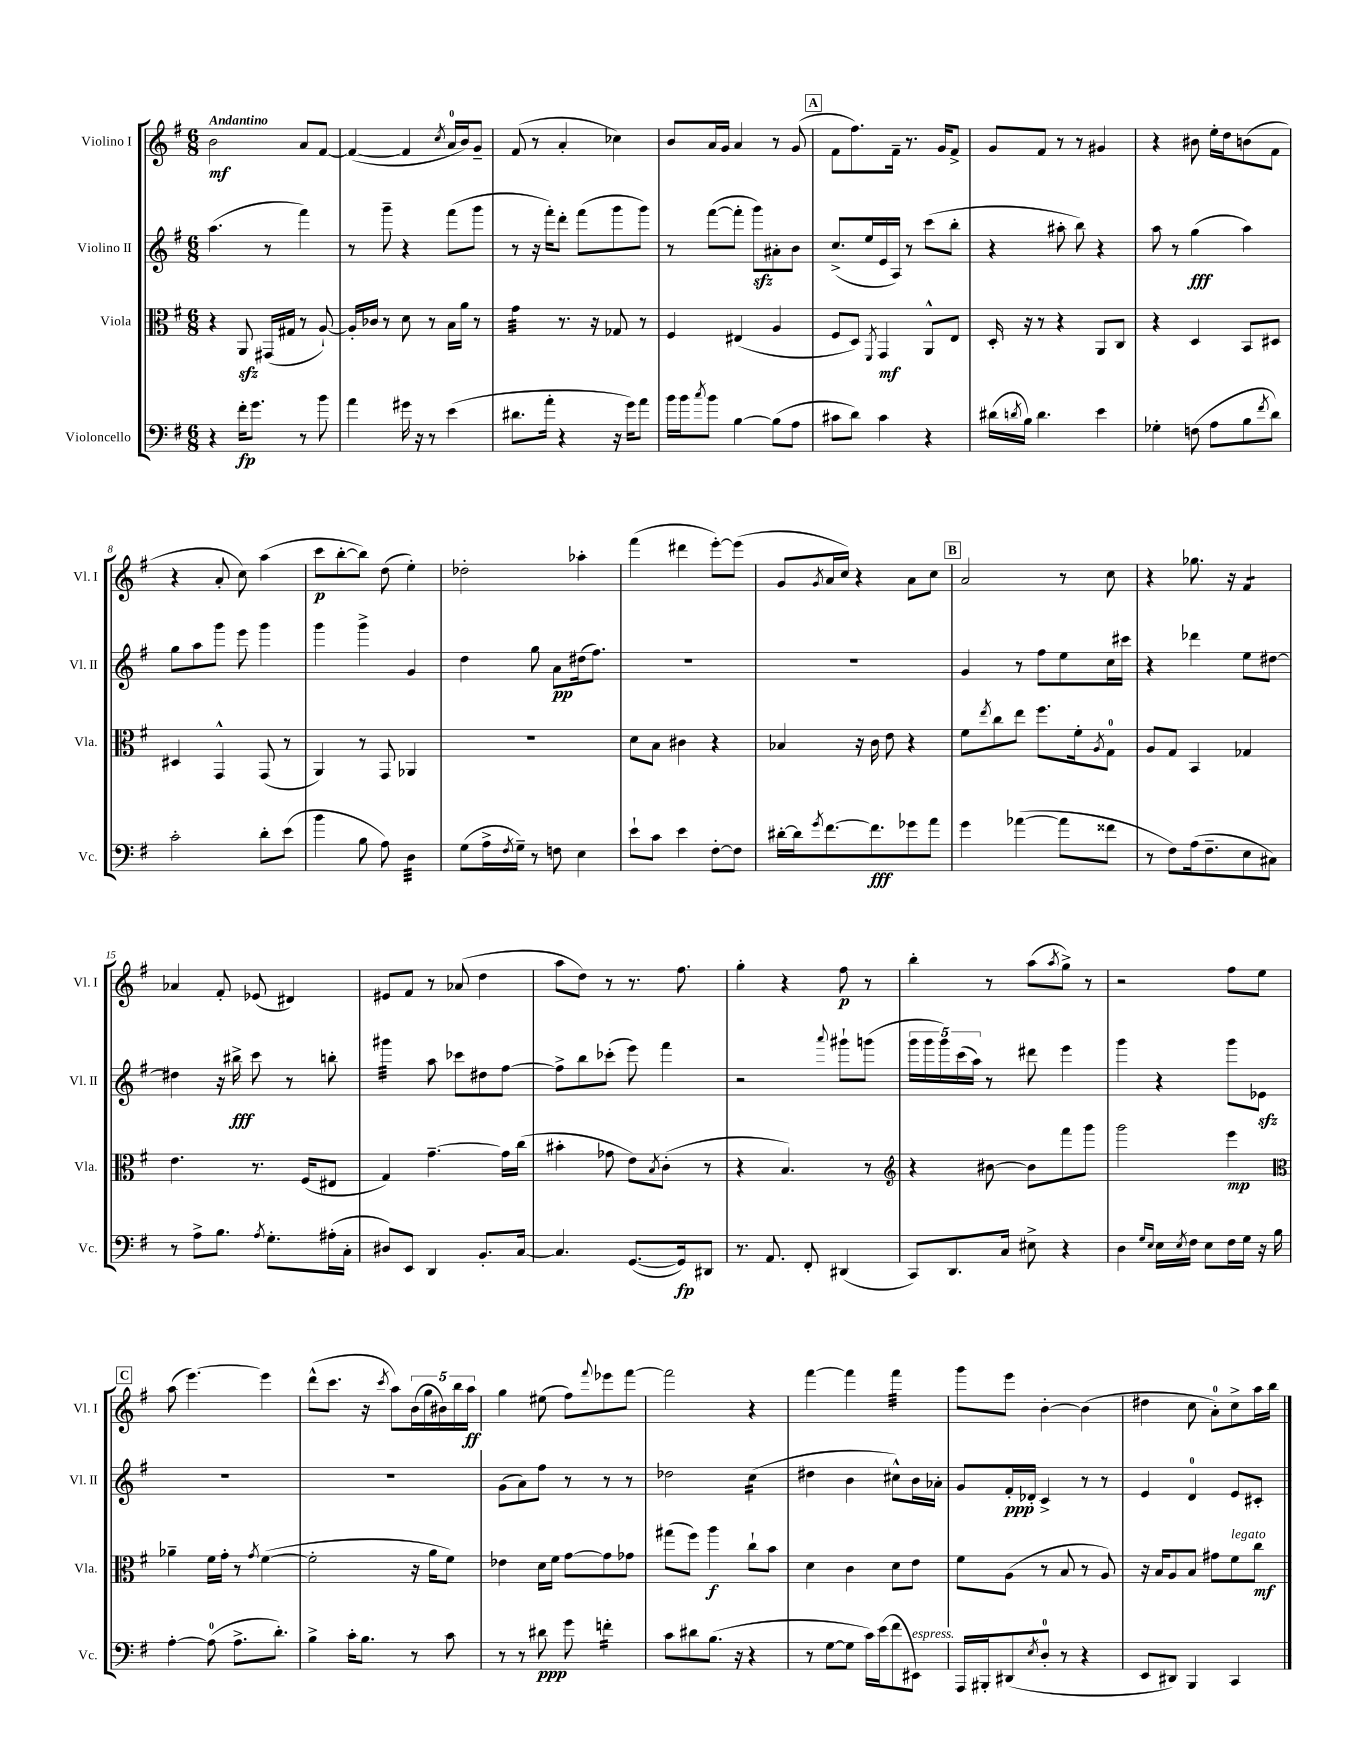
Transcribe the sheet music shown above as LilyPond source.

<<
\new StaffGroup <<
\new Staff = "s0" \with { instrumentName = "Violino I" shortInstrumentName = "Vl. I" } {
    \clef treble \key g \major \numericTimeSignature \time 6/8 \tempo "Andantino"
    b'2\mf a'8 fis'8~ |
    fis'4~( fis'4 \acciaccatura { c''8 } a'16-0 b'16) g'8-- |
    fis'8( r8 a'4-. ces''4) |
    b'8 a'16 g'16 a'4 r8 g'8( |
    \mark \markup { \box "A" } fis'8 fis''8.) fis'16-- r8. g'16 fis'8-> |
    g'8 fis'8 r8 r8 gis'4 |
    r4 bis'8 e''16-. d''16 b'8( fis'8 |
    r4 a'8-. c''8) a''4( |
    c'''8\p b''8~-. b''8) d''8( e''4-.) |
    des''2-. aes''4-. |
    fis'''4( dis'''4 e'''8~-.) e'''8( |
    g'8 \acciaccatura { g'8 } a'16 c''16) r4 a'8 c''8 |
    \mark \markup { \box "B" } a'2 r8 c''8 |
    r4 ges''8. r16 fis'4:8 |
    aes'4 fis'8-. ees'8( dis'4) |
    eis'8 fis'8 r8 aes'8( d''4 |
    a''8 d''8) r8 r8. fis''8. |
    g''4-. r4 fis''8\p r8 |
    b''4-. r8 a''8( \acciaccatura { a''8 } g''8->) r8 |
    r2 fis''8 e''8 |
    \mark \markup { \box "C" } a''8( e'''4.~) e'''4 |
    d'''8-^( c'''8. r16 \acciaccatura { c'''8 } a''8) \tuplet 5/4 { b'16( g''16 bis'16) b''16 a''16\ff } |
    g''4 eis''8( fis''8) \appoggiatura { fis'''8 } ees'''8 fis'''8~ |
    fis'''2 r4 |
    fis'''4~ fis'''4 fis'''4:32 |
    g'''8 e'''8 b'4~-. b'4( |
    dis''4 c''8 a'8-0-.) c''8-> a''16 b''16 \bar "|." |
}
\new Staff = "s1" \with { instrumentName = "Violino II" shortInstrumentName = "Vl. II" } {
    \clef treble \key g \major \numericTimeSignature \time 6/8
    a''4.( r8 fis'''4) |
    r8 g'''8-- r4 fis'''8( g'''8 |
    r8 r16 fis'''16-.) d'''8-. fis'''8( g'''8 g'''8) |
    r8 fis'''8~( fis'''8-. g'''8\sfz) ais'8-. b'8 |
    \mark \markup { \box "A" } c''8.->( e''16 e'16 a16) r8 c'''8( b''8-. |
    r4 ais''8-. b''8) r4 |
    a''8 r8 g''4\fff( a''4) |
    g''8 a''8 g'''8 e'''8 g'''4 |
    g'''4 g'''4-> g'4 |
    d''4 g''8 a'8\pp dis''16( fis''8.) |
    R2. |
    R2. |
    \mark \markup { \box "B" } g'4 r8 fis''8 e''8 c''16 cis'''16 |
    r4 des'''4 e''8 dis''8~ |
    dis''4 r16 bis''16->\fff c'''8 r8 b''8-. |
    gis'''4:32 a''8 ces'''8 dis''8 fis''8~ |
    fis''8-> b''8 ces'''8-.( e'''8) fis'''4 |
    r2 \appoggiatura { a'''8 } gis'''8-! g'''8( |
    \tuplet 5/4 { g'''16 g'''16 g'''16) c'''16( a''16) } r8 dis'''8 e'''4 |
    g'''4 r4 g'''8 ees'8\sfz |
    \mark \markup { \box "C" } R2. |
    R2. |
    g'8( a'8) fis''8 r8 r8 r8 |
    des''2 c''4:16( |
    dis''4 b'4 cis''8-^) b'16 aes'16-. |
    g'8 fis'16-.\ppp des'16-. c'4-> r8 r8 |
    e'4 d'4-0 e'8 cis'8-. \bar "|." |
}
\new Staff = "s2" \with { instrumentName = "Viola" shortInstrumentName = "Vla." } {
    \clef alto \key g \major \numericTimeSignature \time 6/8
    r4 a,8\sfz gis,16( gis16 r8 a8~-!) |
    a16-. ces'16 r8 d'8 r8 b16 a'16 r8 |
    g'4:32 r8. r16 ges8 r8 |
    fis4 eis4( a4 |
    \mark \markup { \box "A" } fis8 d8) \acciaccatura { fis,8 } g,4\mf a,8-^ e8 |
    d16-. r16 r8 r4 a,8 c8 |
    r4 d4 b,8 dis8 |
    dis4 g,4-^ g,8( r8 |
    a,4) r8 g,8 aes,4 |
    R2. |
    d'8 b8 cis'4 r4 |
    bes4 r16 c'16 e'8 r4 |
    \mark \markup { \box "B" } fis'8 \acciaccatura { e''8 } c''8 e''8 fis''8. fis'16-. \acciaccatura { a8 } g8-0 |
    a8 g8 b,4 ges4 |
    e'4. r8. fis16( eis8 |
    g4) g'4.~-- g'16 c''16( |
    bis'4-. ges'8 e'8) \acciaccatura { b8 } c'8-.( r8 |
    r4 b4.) r8 |
    \clef treble r4 bis'8~ bis'8 fis'''8 g'''8 |
    g'''2 e'''4\mp |
    \mark \markup { \box "C" } \clef alto aes'4-- fis'16 g'16-. r8 \acciaccatura { g'8 } fis'4~( |
    fis'2-. r16 a'16 fis'8) |
    ees'4 d'16 fis'16 g'8~ g'8 ges'8 |
    gis''8( fis''8) a''4\f c''8-! b'8 |
    d'4 c'4 d'8 e'8 |
    fis'8 a8( r8 b8 r8 a8) |
    r16 b16 a8 b8 gis'8 fis'8^\markup { \italic "legato" } c''8\mf \bar "|." |
}
\new Staff = "s3" \with { instrumentName = "Violoncello" shortInstrumentName = "Vc." } {
    \clef bass \key g \major \numericTimeSignature \time 6/8
    r4 fis'16-.\fp g'8. r8 b'8 |
    a'4 gis'16 r16 r8 e'4( |
    dis'8. a'16-. r4 r16 g'16) a'8 |
    b'16 b'16 \acciaccatura { c''8 } b'8 b4~ b8( a8 |
    \mark \markup { \box "A" } cis'8 d'8) cis'4 r4 |
    dis'16( \acciaccatura { d'8 } b16) d'4. e'4 |
    ges4-. f8( a8 b8 \acciaccatura { fis'8 } d'8) |
    c'2-. d'8-. e'8( |
    b'4 b8 a8) d4:32 |
    g8( a16-> \acciaccatura { fis8 } g16--) r8 f8 e4 |
    e'8-! c'8 e'4 fis8~-. fis8 |
    dis'16~-. dis'16 \acciaccatura { g'8 } fis'8.~ fis'8.\fff ges'8 a'8 |
    \mark \markup { \box "B" } g'4 aes'4~( aes'8 fisis'8 |
    r8 fis8) a16( fis8.-- e8 cis8) |
    r8 a8-> b8. \acciaccatura { a8 } g8.-. ais16-.( c16-. |
    dis8) e,8 d,4 b,8.-. c16~ |
    c4. g,8.~( g,16\fp) dis,8 |
    r8. a,8. fis,8-. dis,4( |
    c,8) d,8. c16 eis8-> r4 |
    d4 \grace { g16 e16 } e16 \acciaccatura { e8 } fis16 e8 fis16 g16 r16 b16 |
    \mark \markup { \box "C" } a4~-. a8-0( a8.-> d'8.-.) |
    b4-> c'16-. b8. r8 c'8 |
    r8 r8 dis'8\ppp g'8 f'4:16-. |
    c'8 dis'8 b8.( r16 r4 |
    r8 g8~ g8 c'16) e'16( fis'8 eis,8^\markup { \italic "espress." }) |
    a,,16 bis,,16-. dis,8( \acciaccatura { e8 } d8-0-. r8 r4 |
    e,8 dis,8) b,,4 c,4 \bar "|." |
}
>>
>>
